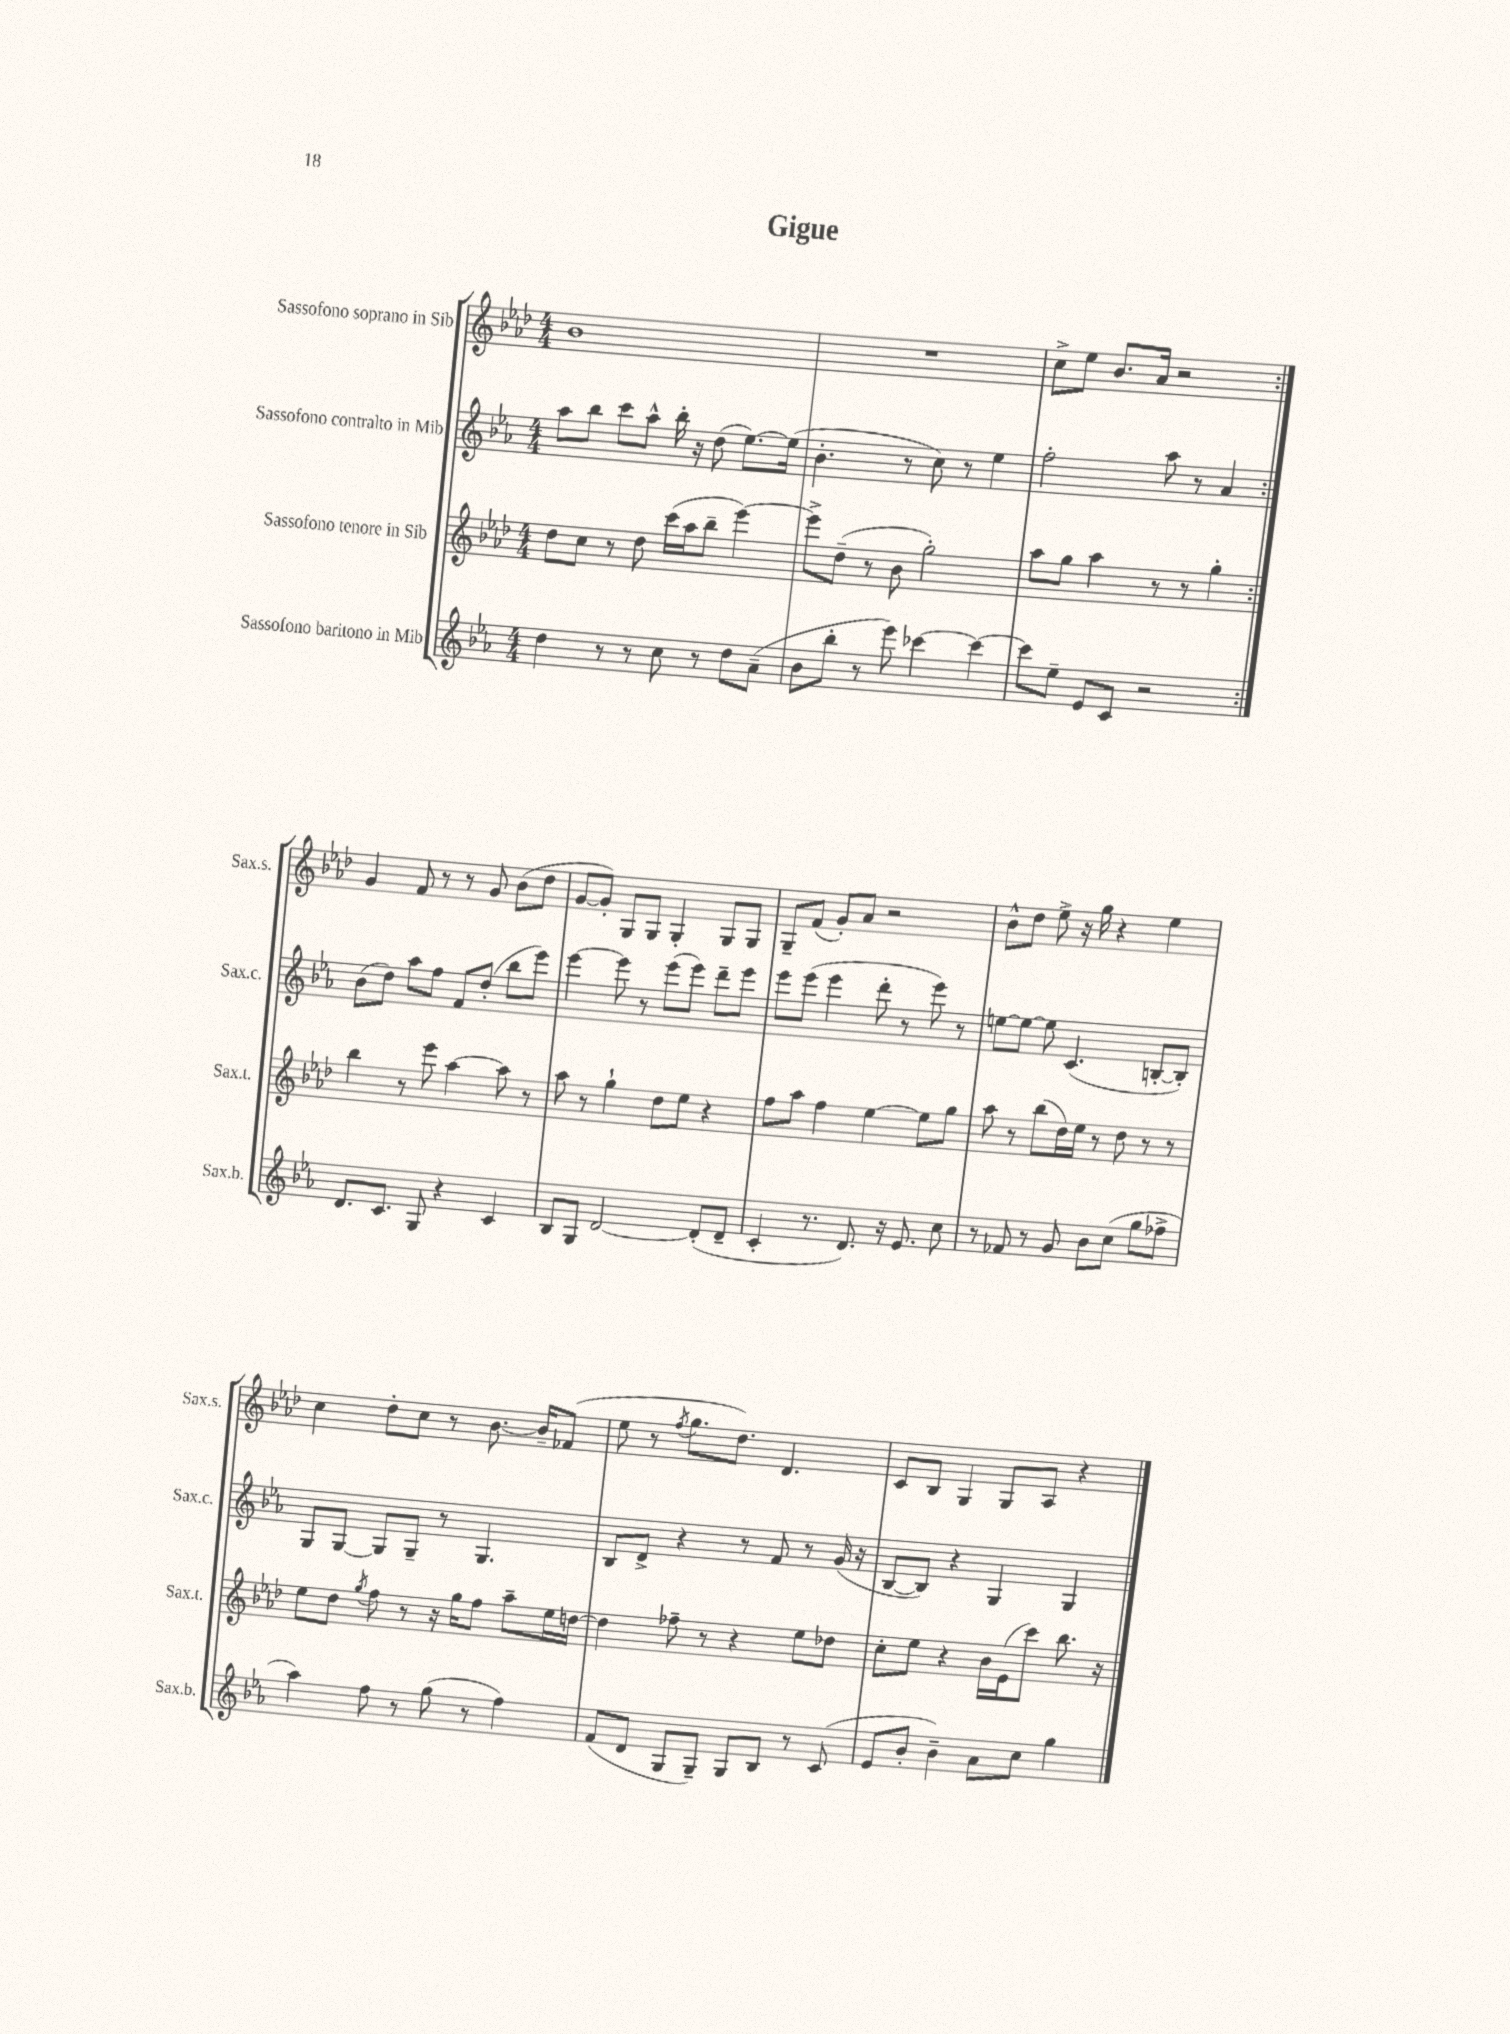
\header { title = "Gigue" }
<<
\new StaffGroup <<
\new Staff = "s0" \with { instrumentName = "Sassofono soprano in Sib" shortInstrumentName = "Sax.s." } {
    \clef treble \key aes \major \numericTimeSignature \time 4/4
    \autoBeamOff \repeat volta 2 { bes'1 |
    R1 |
    c''8[-> ees''8] bes'8.[ aes'16] r2 | }
    g'4 f'8 r8 r8 g'8 bes'8[( des''8] |
    g'8[~ g'8]-.) g8[ g8] g4-. g8[ g8] |
    g8[-- f'8]( g'8[-.) aes'8] r2 |
    bes'8[-^ des''8] ees''8-> r16 g''16 r4 ees''4 |
    c''4 des''8[-. c''8] r8 bes'8.~ bes'16[-- fes'8]( |
    ees''8 r8 \acciaccatura { f''8 } g''8.[ des''8.]) des'4. |
    c'8[ bes8] g4 g8[ aes8] r4 \bar "|." |
}
\new Staff = "s1" \with { instrumentName = "Sassofono contralto in Mib" shortInstrumentName = "Sax.c." } {
    \clef treble \key ees \major \numericTimeSignature \time 4/4
    \autoBeamOff \repeat volta 2 { aes''8[ bes''8] c'''8[ aes''8]-^ bes''16-. r16 d''8( ees''8.[~) ees''16]( |
    bes'4.-. r8 c''8) r8 ees''4 |
    f''2-. aes''8 r8 aes'4 | }
    bes'8[( d''8]) aes''8[ f''8] f'8[ d''8]-.( bes''8[ ees'''8]) |
    ees'''4~ ees'''8 r8 ees'''8[( ees'''8]) d'''8[-- ees'''8] |
    ees'''8[ ees'''8]( ees'''4 d'''8-. r8 ees'''8) r8 |
    e''8[~ e''8]~ e''8 c'4.( b8[~-. b8]-.) |
    g8[ g8]~ g8[ g8]-- r8 g4. |
    bes8[ d'8]-> r4 r8 f'8 r8 g'16( r16 |
    bes8[~ bes8]) r4 g4 g4 \bar "|." |
}
\new Staff = "s2" \with { instrumentName = "Sassofono tenore in Sib" shortInstrumentName = "Sax.t." } {
    \clef treble \key aes \major \numericTimeSignature \time 4/4
    \autoBeamOff \repeat volta 2 { des''8[ c''8] r8 des''8 c'''16[( aes''16 bes''8]-- ees'''4~) |
    ees'''8[-> des''8]--( r8 bes'8 g''2-.) |
    aes''8[ g''8] aes''4 r8 r8 g''4-. | }
    bes''4 r8 ees'''8 aes''4~ aes''8 r8 |
    aes''8 r8 g''4-! des''8[ ees''8] r4 |
    f''8[ aes''8] f''4 ees''4~ ees''8[ g''8] |
    aes''8 r8 bes''8[( des''16) ees''16] r8 des''8 r8 r8 |
    ees''8[ des''8] \acciaccatura { g''8 } f''8 r8 r16 g''16[ f''8] aes''8[-- ees''16 d''16]~ |
    d''4 fes''8-- r8 r4 ees''8[ des''8] |
    c''8[-. ees''8] r4 bes'16[ ees'16( c'''8]) bes''8. r16 \bar "|." |
}
\new Staff = "s3" \with { instrumentName = "Sassofono baritono in Mib" shortInstrumentName = "Sax.b." } {
    \clef treble \key ees \major \numericTimeSignature \time 4/4
    \autoBeamOff \repeat volta 2 { d''4 r8 r8 c''8 r8 d''8[ aes'8]--( |
    bes'8[ bes''8]-. r8 ees'''8) ces'''4~ ces'''4~ |
    ces'''8[ ees''8]-- ees'8[ c'8] r2 | }
    d'8.[ c'8.] g8 r4 c'4 |
    bes8[ g8] d'2~ d'8[-.( d'8]-- |
    c'4-. r8. d'8.) r16 ees'8. c''8 |
    r8 fes'8 r8 g'8 bes'8[ c''8]( g''8[ fes''8]-> |
    aes''4) f''8 r8 g''8( r8 f''4) |
    f'8[( d'8] g8[ g8]--) g8[ bes8] r8 c'8( |
    ees'8[ bes'8]-. bes'4--) aes'8[ c''8] g''4 \bar "|." |
}
>>
>>
\layout { \context { \Score \remove "Bar_number_engraver" } }
